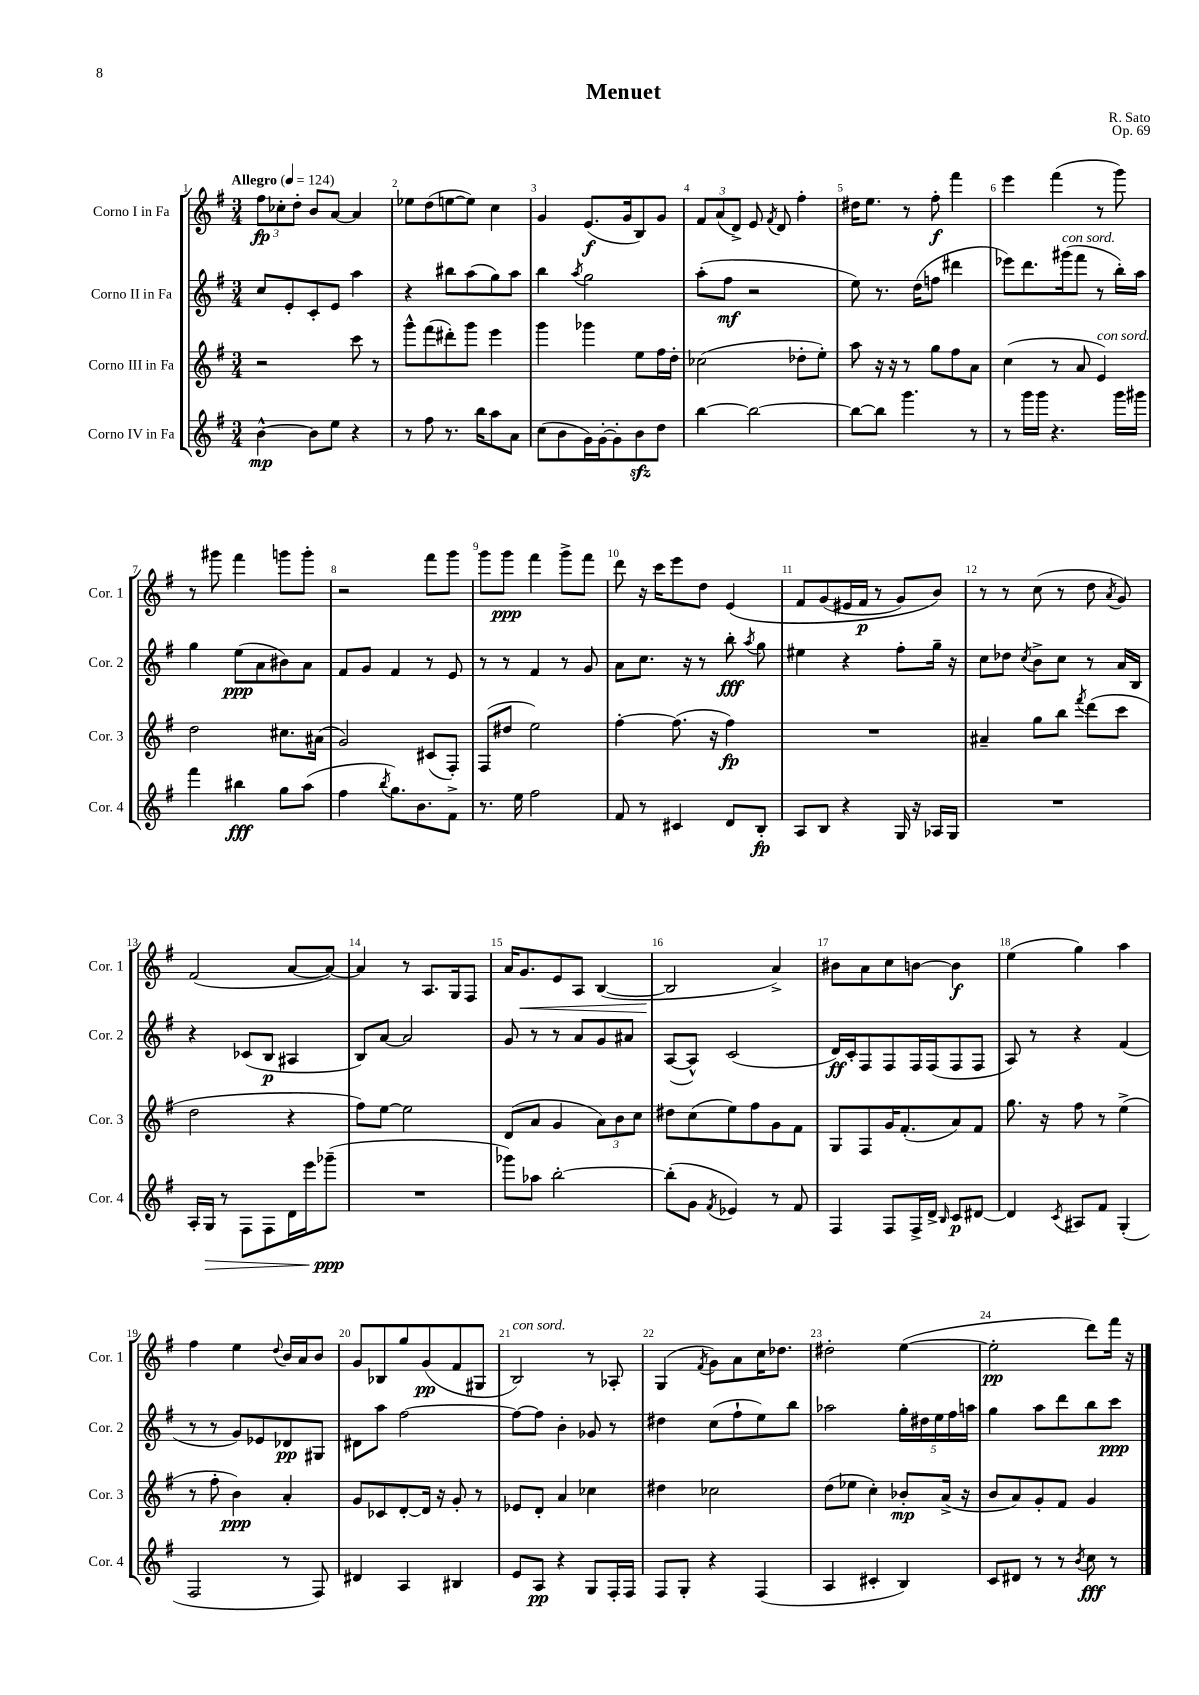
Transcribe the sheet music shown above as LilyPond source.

\header { title = "Menuet" composer = "R. Sato" opus = "Op. 69" }
<<
\new StaffGroup <<
\new Staff = "s0" \with { instrumentName = "Corno I in Fa" shortInstrumentName = "Cor. 1" } {
    \clef treble \key g \major \numericTimeSignature \time 3/4 \tempo "Allegro" 4 = 124
    \autoBeamOff \tuplet 3/2 { fis''8[\fp ces''8-. d''8]-. } b'8[ a'8]~ a'4 |
    ees''8[ d''8( e''8~ e''8]) c''4 |
    g'4 e'8.[\f( g'16 b8) g'8] |
    \tuplet 3/2 { fis'8[ a'8( d'8]->) } e'8 \acciaccatura { fis'8 } d'8 fis''4-. |
    dis''16[ e''8.] r8 fis''8-.\f fis'''4 |
    e'''4 fis'''4( r8 g'''8) |
    r8 gis'''8 fis'''4 g'''8[ g'''8]-. |
    r2 fis'''8[ g'''8] |
    g'''8[ g'''8]\ppp fis'''4 g'''8[-> fis'''8] |
    d'''8 r16 c'''16[ e'''8 d''8] e'4\( |
    fis'8[ g'8( eis'16 fis'16]\p r8 g'8[) b'8]\) |
    r8 r8 c''8( r8 d''8 \acciaccatura { a'8 } g'8) |
    fis'2( a'8[~ a'8]~) |
    a'4 r8 a8.[ g16 fis8] |
    a'16[ g'8.\< e'8 a8] b4~( |
    b2\! a'4->) |
    bis'8[ a'8 c''8 b'8]~ b'4\f |
    e''4( g''4) a''4 |
    fis''4 e''4 \appoggiatura { d''8 } b'16[ a'16 b'8] |
    g'8[ bes8 g''8 g'8\pp( fis'8 gis8] |
    b2^\markup { \italic "con sord." }) r8 aes8-. |
    g4( \acciaccatura { fis'8 } g'8[) a'8 c''16 des''8.] |
    dis''2-. e''4~( |
    e''2-.\pp d'''8[) fis'''16] r16 \bar "|." |
}
\new Staff = "s1" \with { instrumentName = "Corno II in Fa" shortInstrumentName = "Cor. 2" } {
    \clef treble \key g \major \numericTimeSignature \time 3/4
    \autoBeamOff c''8[ e'8-. c'8-. e'8] a''4 |
    r4 bis''8[ a''8( g''8) a''8] |
    b''4 \acciaccatura { a''8 } g''2 |
    a''8[-.( fis''8]\mf r2 |
    e''8) r8. d''16[( f''8] dis'''4 |
    ees'''8[) d'''8. gis'''16^\markup { \italic "con sord." }( fis'''8] r8 b''16[-.) a''16] |
    g''4 e''8[\ppp( a'8 bis'8) a'8] |
    fis'8[ g'8] fis'4 r8 e'8 |
    r8 r8 fis'4 r8 g'8 |
    a'8[ c''8.] r16 r8 b''8-.\fff \acciaccatura { a''8 } g''8 |
    eis''4 r4 fis''8[-. g''16]-- r16 |
    c''8[ des''8] \acciaccatura { c''8 } b'8[-> c''8] r8 a'16[ b16] |
    r4 ces'8[( b8]\p ais4 |
    b8[) a'8]~ a'2 |
    g'8 r8 r8 a'8[ g'8 ais'8] |
    a8[~( a8]-^) c'2( |
    d'16[\ff) c'16-. fis8 fis8 fis16 fis16( fis8 fis8] |
    a8) r8 r4 fis'4( |
    r8 r8 g'8[) ees'8 des'8\pp gis8] |
    dis'8[ a''8] fis''2~ |
    fis''8[~ fis''8] b'4-. ges'8 r8 |
    dis''4 c''8[( fis''8-! e''8) b''8] |
    aes''2 \tuplet 5/4 { g''16[-. dis''16 e''16 fis''16 a''16] } |
    g''4 a''8[ d'''8 b''8 c'''8]\ppp \bar "|." |
}
\new Staff = "s2" \with { instrumentName = "Corno III in Fa" shortInstrumentName = "Cor. 3" } {
    \clef treble \key g \major \numericTimeSignature \time 3/4
    \autoBeamOff r2 c'''8 r8 |
    g'''8[-^ fis'''8( dis'''8-.) g'''8] e'''4 |
    g'''4 ges'''4 e''8[ fis''16 d''16]-. |
    ces''2( des''8[-. e''8]-.) |
    a''8 r16 r16 r8 g''8[ fis''8 a'8] |
    c''4( r8 a'8 e'4^\markup { \italic "con sord." }) |
    d''2 cis''8.[ ais'16]( |
    g'2) cis'8[( fis8]-.) |
    fis8[( dis''8] e''2) |
    fis''4~-. fis''8.( r16 fis''4\fp) |
    R2. |
    ais'4-- g''8[ b''8] \acciaccatura { fis'''8 } d'''8[( c'''8] |
    d''2 r4 |
    fis''8[) e''8]~ e''2 |
    d'8[( a'8] g'4 \tuplet 3/2 { a'8[) b'8 c''8] } |
    dis''8[ c''8( e''8) fis''8 g'8 fis'8] |
    g8[ fis8 g'16 fis'8.-.( a'8) fis'8] |
    g''8. r16 fis''8 r8 e''4->( |
    r8 fis''8-. b'4\ppp) a'4-. |
    g'8[ ces'8 d'8~-. d'16] r16 g'8-. r8 |
    ees'8[ d'8]-. a'4 ces''4 |
    dis''4 ces''2 |
    d''8[( ees''8] c''4-.) bes'8[-.\mp a'16]->( r16 |
    b'8[ a'8) g'8-. fis'8] g'4 \bar "|." |
}
\new Staff = "s3" \with { instrumentName = "Corno IV in Fa" shortInstrumentName = "Cor. 4" } {
    \clef treble \key g \major \numericTimeSignature \time 3/4
    \autoBeamOff b'4~-^\mp b'8[ e''8] r4 |
    r8 fis''8 r8. b''16[ a''8 a'8] |
    c''8[( b'8 g'16) g'16~-. g'8-. b'8\sfz d''8] |
    b''4~ b''2~ |
    b''8[~ b''8] g'''4. r8 |
    r8 g'''16[ g'''16] r4. g'''16[ gis'''16] |
    fis'''4 bis''4\fff g''8[ a''8]( |
    fis''4 \acciaccatura { b''8 } g''8.[) b'8. fis'8]-> |
    r8. e''16 fis''2 |
    fis'8 r8 cis'4 d'8[ b8]-.\fp |
    a8[ b8] r4 g16 r16 aes16[ g16] |
    R2. |
    a16[-. g16]\> r8 fis8[ fis8 d'16 e'''16 ges'''8]--\ppp\!( |
    R2. |
    ges'''8[) aes''8] b''2~-. |
    b''8[-.( g'8] \acciaccatura { fis'8 } ees'4) r8 fis'8 |
    fis4 fis8[ fis16-> d'16]-> \grace { b16 } c'8[\p dis'8]~ |
    dis'4 \acciaccatura { c'8 } ais8[ fis'8] g4-.( |
    fis2 r8 fis8) |
    dis'4 a4 bis4 |
    e'8[ a8]\pp r4 g8[ fis16-. fis16] |
    fis8[ g8]-. r4 fis4( |
    a4 cis'4-. b4) |
    c'8[ dis'8] r8 r8 \acciaccatura { b'8 } c''8\fff r8 \bar "|." |
}
>>
>>
\layout { \context { \Score \override BarNumber.break-visibility = ##(#f #t #t) barNumberVisibility = #all-bar-numbers-visible } }
